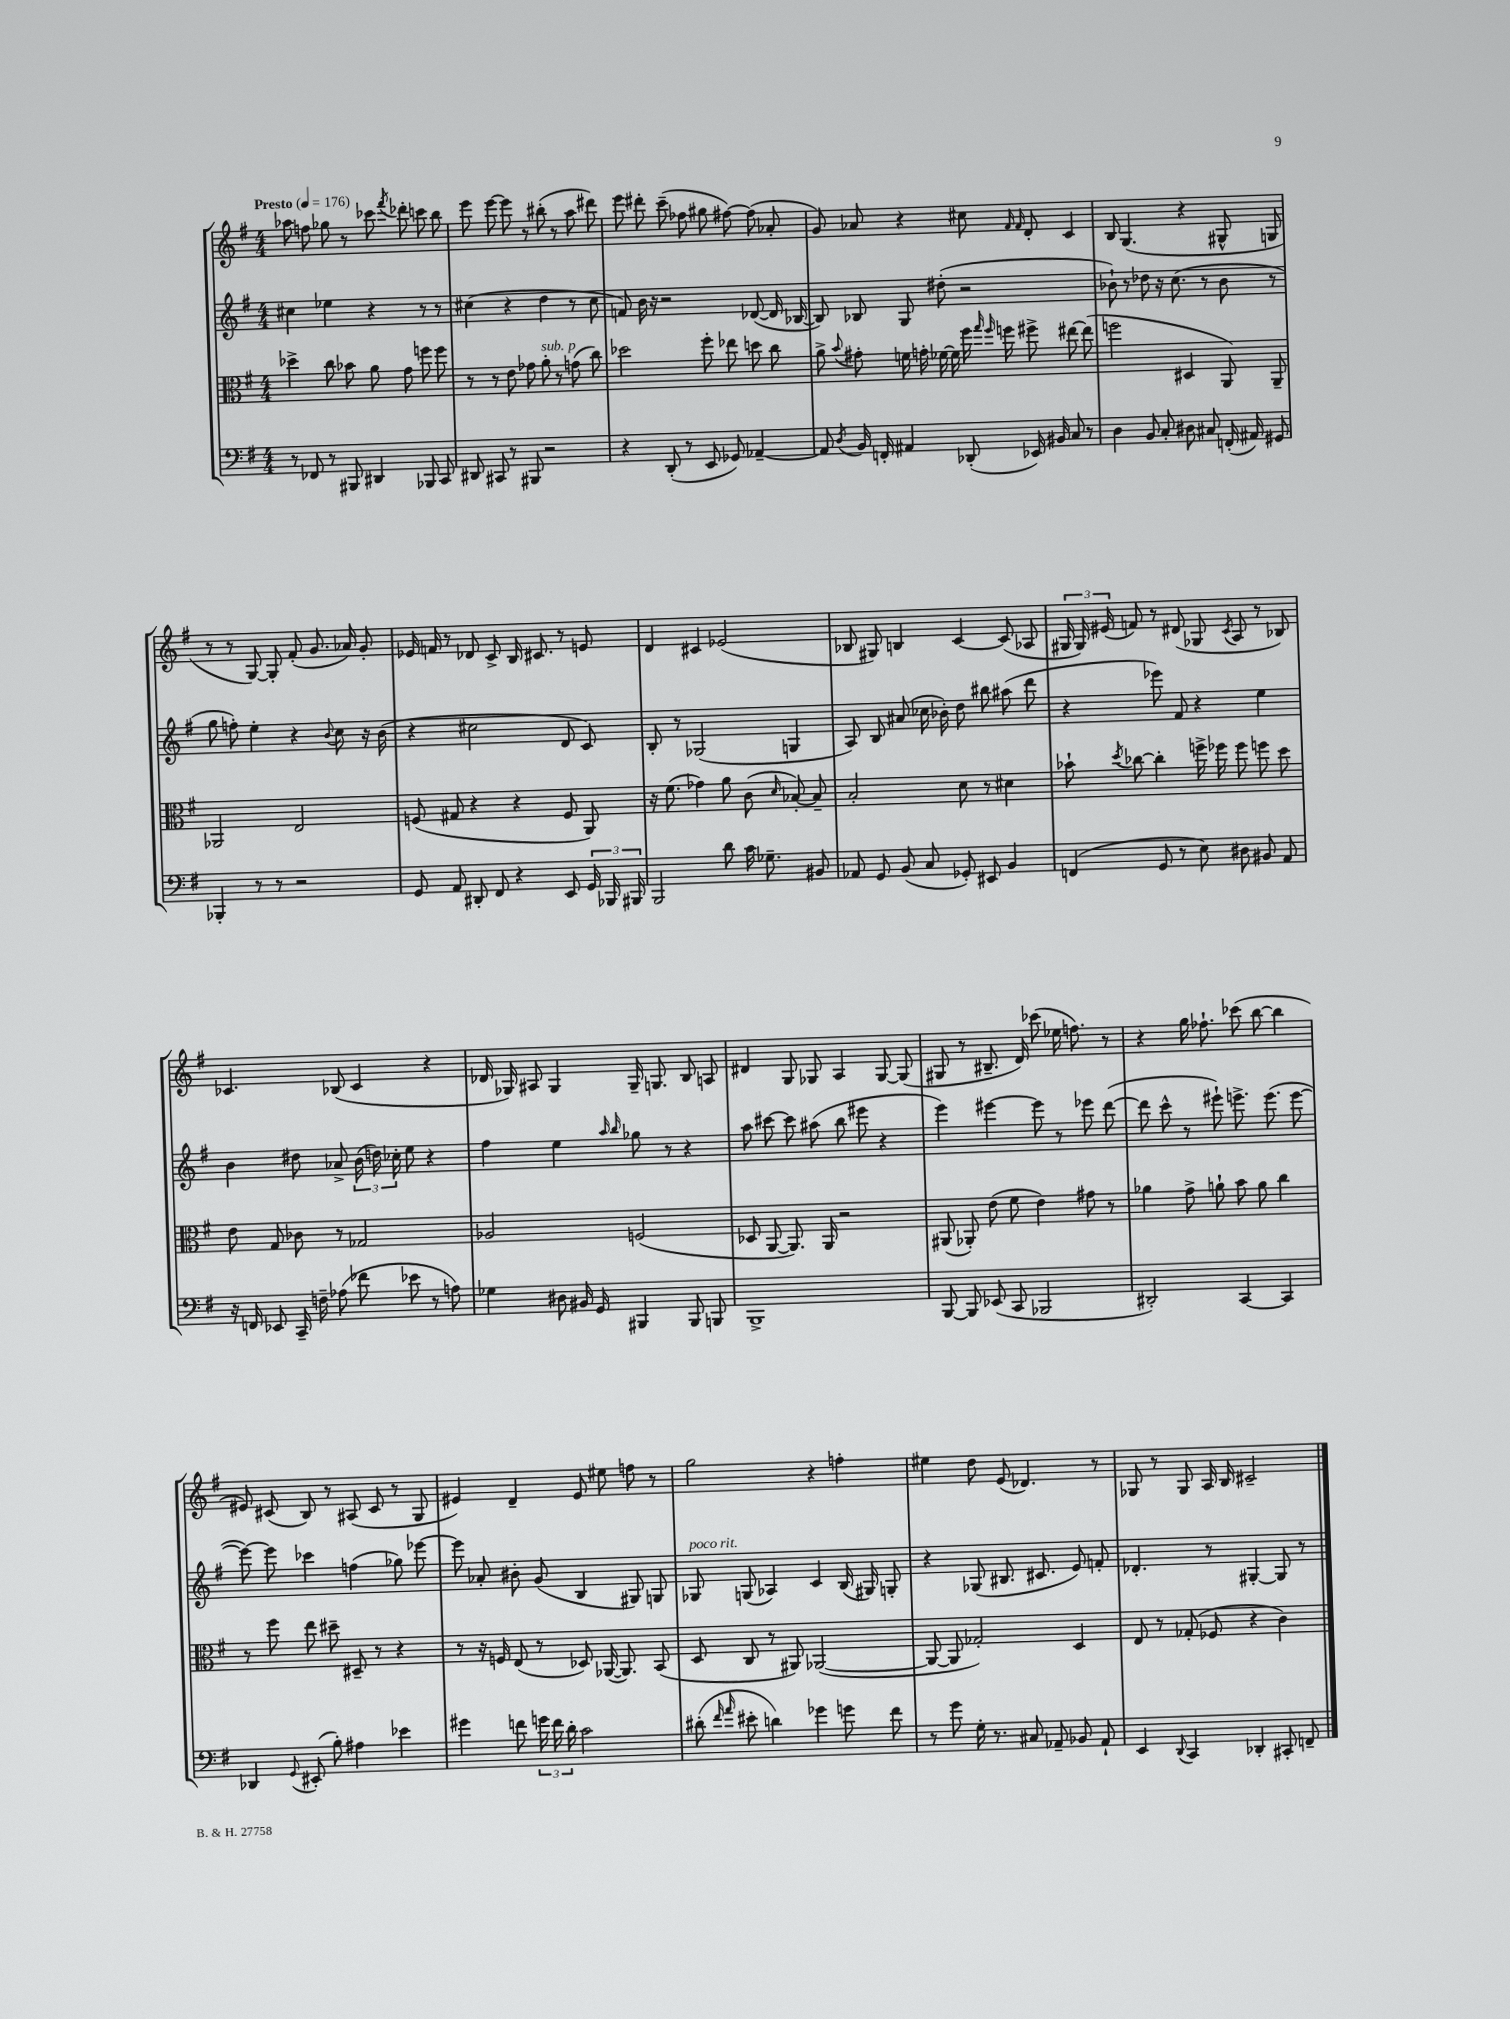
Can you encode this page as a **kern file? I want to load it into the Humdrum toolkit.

**kern	**kern	**kern	**kern
*staff4	*staff3	*staff2	*staff1
*clefF4	*clefC3	*clefG2	*clefG2
*k[f#]	*k[f#]	*k[f#]	*k[f#]
*M4/4	*M4/4	*M4/4	*M4/4
*MM176	*MM176	*MM176	*MM176
8r	4dd-^\	4cc#\	8aa-\
8FF-/	.	.	8ff\
8r	8cc\	4ee-\	8gg-\
8BBB#/	8b-\	.	8r
4DD#/	8a\	4r	8ccc-\
.	.	.	8qfff#/
.	8g\	.	8ddd-'\
8BBB-/	8ff\	8r	8ccc\
8CC/	8ff\	8r	8bb\
=	=	=	=
8DD#/	8r	(4cc#\	8eee\
8CC#/	8r	.	[8eee\
8r	8e\	4r	8eee\]
8BBB#/	8g-\	.	8r
2r	8a'\	4dd\	(8bb#'\
.	8r	.	8r
.	(8g\	8r	8aa\
.	8cc\)	8cc#\	8ddd#\)
=	=	=	=
4r	2dd-\	8f/)	8eee\
.	.	16b\	8ddd#'\
.	.	16r	.
(8DD'/	.	2r	(8ccc~\
8r	.	.	8ff-\
8EE/	8ff#'\	.	8gg#\
8GG-/)	8ee-\	.	[8ff#\)
[4AA-~/	8dd\	([8d-/	(8ff#\]
.	8cc\	16d-/]	8a-'/
.	.	[16B-/	.
=	=	=	=
8AA-/]	8a^\	8B-/])	8g/)
8qD/	8qqb/	.	.
16BB/	8g#'\	8B-/	8a-/
16FF'/	.	.	.
4AA#/	16f\	8G/	4r
.	16g'\	.	.
.	[16f-\	(8dd#'\	.
.	16f-\]	.	.
(8DD-'/	16ff#\	2r	8cc#\
.	16qqgg/	.	.
.	16qqff#/	.	.
.	16ff\	.	.
.	.	.	16qqf#/
.	.	.	16qqf#/
16EE-/)	8ff#^\	.	8d'/
16BB#/	.	.	.
8C/	[8ee#\	.	4c/
8r	(8ee#\]	.	.
=	=	=	=
4D\	2ff\	8b-`\)	8B/
.	.	8r	(4.G/
8BB/	.	8dd-\	.
8C'/	.	16r	.
.	.	(8.cc\	.
8D#\	4D#/	.	4r
8C#/	.	8r	.
(16FF'/	8AA/)	8b-\	8G#^^/
16AA#/)	.	.	.
8GG#/	8AA~/	8r	8G/
=	=	=	=
4BBB-'/	2AA-/	8gg\	8r
.	.	8ff'\)	8r
8r	.	4ee'\	[8G/)
8r	.	.	8G'/]
2r	2E/	4r	(8f#'/
.	.	.	8.g/
.	.	8qqb/	.
.	.	8cc\	.
.	.	.	16a-/)
.	.	16r	8g'/
.	.	(16b\	.
=	=	=	=
8GG/	(8F/	4r	16e-/
.	.	.	16f/
8AA/	8G#/	.	8r
8DD#'/	4r	2cc#\	8d-/
8FF#/	.	.	8c^/
4r	4r	.	16B/
.	.	.	8.c#/
8EE/	8F/	8d/	8r
24GG/	8AA/)	8c/)	8e/
24BBB-/	.	.	.
24BBB#/	.	.	.
=	=	=	=
2BBB/	16r	8B'/	4d/
.	(8.f#\	.	.
.	.	8r	.
.	4g-\)	(2G-/	4c#/
8d\	8a\	.	(2e-/
16c\	(8c\	.	.
8.G-~\	.	.	.
.	16qqd/	.	.
.	[8B-'/)	4G/	.
8BB#/	8B-~/]	.	.
=	=	=	=
8AA-/	2B'/	8A/)	8B-/
8GG/	.	8B/	8G#/)
(8BB/	.	(8a#/	4B/
8C/	.	16cc-\	.
.	.	16b-'\)	.
8GG-'/)	8d\	8dd\	[4c/
8EE#/	8r	8bb#\	.
4BB/	4d#\	(8aa#\	(8c/]
.	.	8ddd\	8A-/
=	=	=	=
(4FF/	8b-`\	4r	24G#/
.	.	.	24G#/)
.	.	.	(24e#/
.	8qdd/	.	.
.	[8cc-\	.	8f/)
8GG/	4cc-'\]	8eee-\)	8r
8r	.	8f#/	(8d#/
8E\)	16ff^\	4r	8G-/
.	16ff-\	.	.
.	.	.	8qc/
8D#\	8ff-\	.	8A/
8BB#/	8ff\	4ee\	8r
8AA/	8dd\	.	8B-/)
=	=	=	=
16r	8e\	4b\	4.c-/
16FF/	.	.	.
8EE-/	8G/	.	.
16CC~/	8c-\	8dd#\	.
16F~\	.	.	.
(8A-\	8r	8a-^/	(8B-/
8f-\	2G-/	(24b\	4c-/
.	.	24dd\)	.
.	.	24cc-'\	.
8e-\	.	8ee\	.
8r	.	4r	4r
8A\)	.	.	.
=	=	=	=
4G-\	2A-/	4ff#\	16d-/
.	.	.	16G-/)
.	.	.	8A#/
8D#\	.	4ee\	4G-/
16BB#/	.	.	.
16GG/	.	.	.
.	.	16qqaa/	.
.	.	16qqbb/	.
4BBB#/	(2F/	8gg-\	16G-~/
.	.	.	8.G/
.	.	8r	.
8BBB#/	.	4r	8B/
8BBB/	.	.	8A/
=	=	=	=
1BBB^	8D-/	8aa\	4d#/
.	[8AA/	[8ccc#\	.
.	8.AA/])	8ccc#\]	8G/
.	.	(8aa#\	8G-/
.	16AA/	.	.
.	2r	8bb\	4A/
.	.	8eee#\	.
.	.	4r	[8G-/
.	.	.	(8G-/]
=	=	=	=
[8BBB/	(8AA#/	4eee\)	8G#/
8BBB/]	8AA-'/)	.	8r
(8EE-/	(8e\	[4eee#\	8.B#~/
8CC/	8f#\	.	.
.	.	.	16d/)
2BBB-/	4e\)	8eee#\]	(8ccc-\
.	.	8r	16ee-\
.	.	.	8.ff\)
.	8g#\	8eee-\	.
.	8r	([8ddd\	8r
=	=	=	=
2DD#'/)	4a-\	8ddd\]	4r
.	.	8ccc^^\	.
.	8g^\	8r	16gg\
.	.	.	8.ff-`\
.	8a`\	8eee#`\)	.
[4CC/	8b\	8.eee^\	(8ccc-\
.	8a\	.	[8bb\
.	.	(8.eee\	.
4CC/]	4cc\	.	4bb\]
.	.	[8eee\	.
=	=	=	=
4DD-/	8r	8eee\_)	8e#/)
.	8ff#\	8eee\]	(8c#/
8qqGG/	.	.	.
(8EE#'/	8ee\	4ccc-\	8B/)
8B'\)	8dd#~\	.	8r
4A#\	8D#~/	(4ff\	(8A#/
.	8r	.	8c#/
4e-\	4r	8gg-\)	8r
.	.	[8eee-\	8G/
=	=	=	=
4g#\	8r	8eee-\]	4e#/)
.	16r	8a-'/	.
.	16F/	.	.
8f\	(8E/	8b#'\	4d~/
24g\	8r	(8g/	.
24f\	.	.	.
24d'\	.	.	.
2c\	8D-/)	4B/	8e#/
.	([16AA-/	.	8ee#\
.	8.AA-/])	.	.
.	.	8G#/)	8ff\
.	(8BB/	8G/	8r
=	=	=	=
(8d#'\	8D/	8G-/	2gg\
16qqf#/	.	.	.
16qqa/	.	.	.
8e#'\	8C/	(8G/	.
4d\)	8r	4A-/)	.
.	8AA#/)	.	.
4g-\	([2AA-/	4c/	4r
8g\	.	(16B/	4ff'\
.	.	16G#/)	.
8f#\	.	8G'/	.
=	=	=	=
8r	8AA-/_	4r	4ee#\
8g\	8AA-/]	.	.
16G'\	2G-'/)	(8G-/	8dd\
8.r	.	.	.
.	.	8.B#/	(8e/
8C#/	.	.	4.d-/)
.	.	8.c#/	.
8AA-~/	.	.	.
8BB-/	4D/	8e/)	.
8AA-`/	.	8f'/	8r
=	=	=	=
4EE/	8E/	4.d-'/	8G-/
.	8r	.	8r
8qqDD/	.	.	.
4CC/	(8G-'/	.	8G-/
.	8F-/	8r	16A/
.	.	.	16B/
4DD-'/	4r	[4G#'/	2c#~/
8CC#'/	4c\)	8G#/]	.
8FF~/	.	8r	.
==	==	==	==
*-	*-	*-	*-
